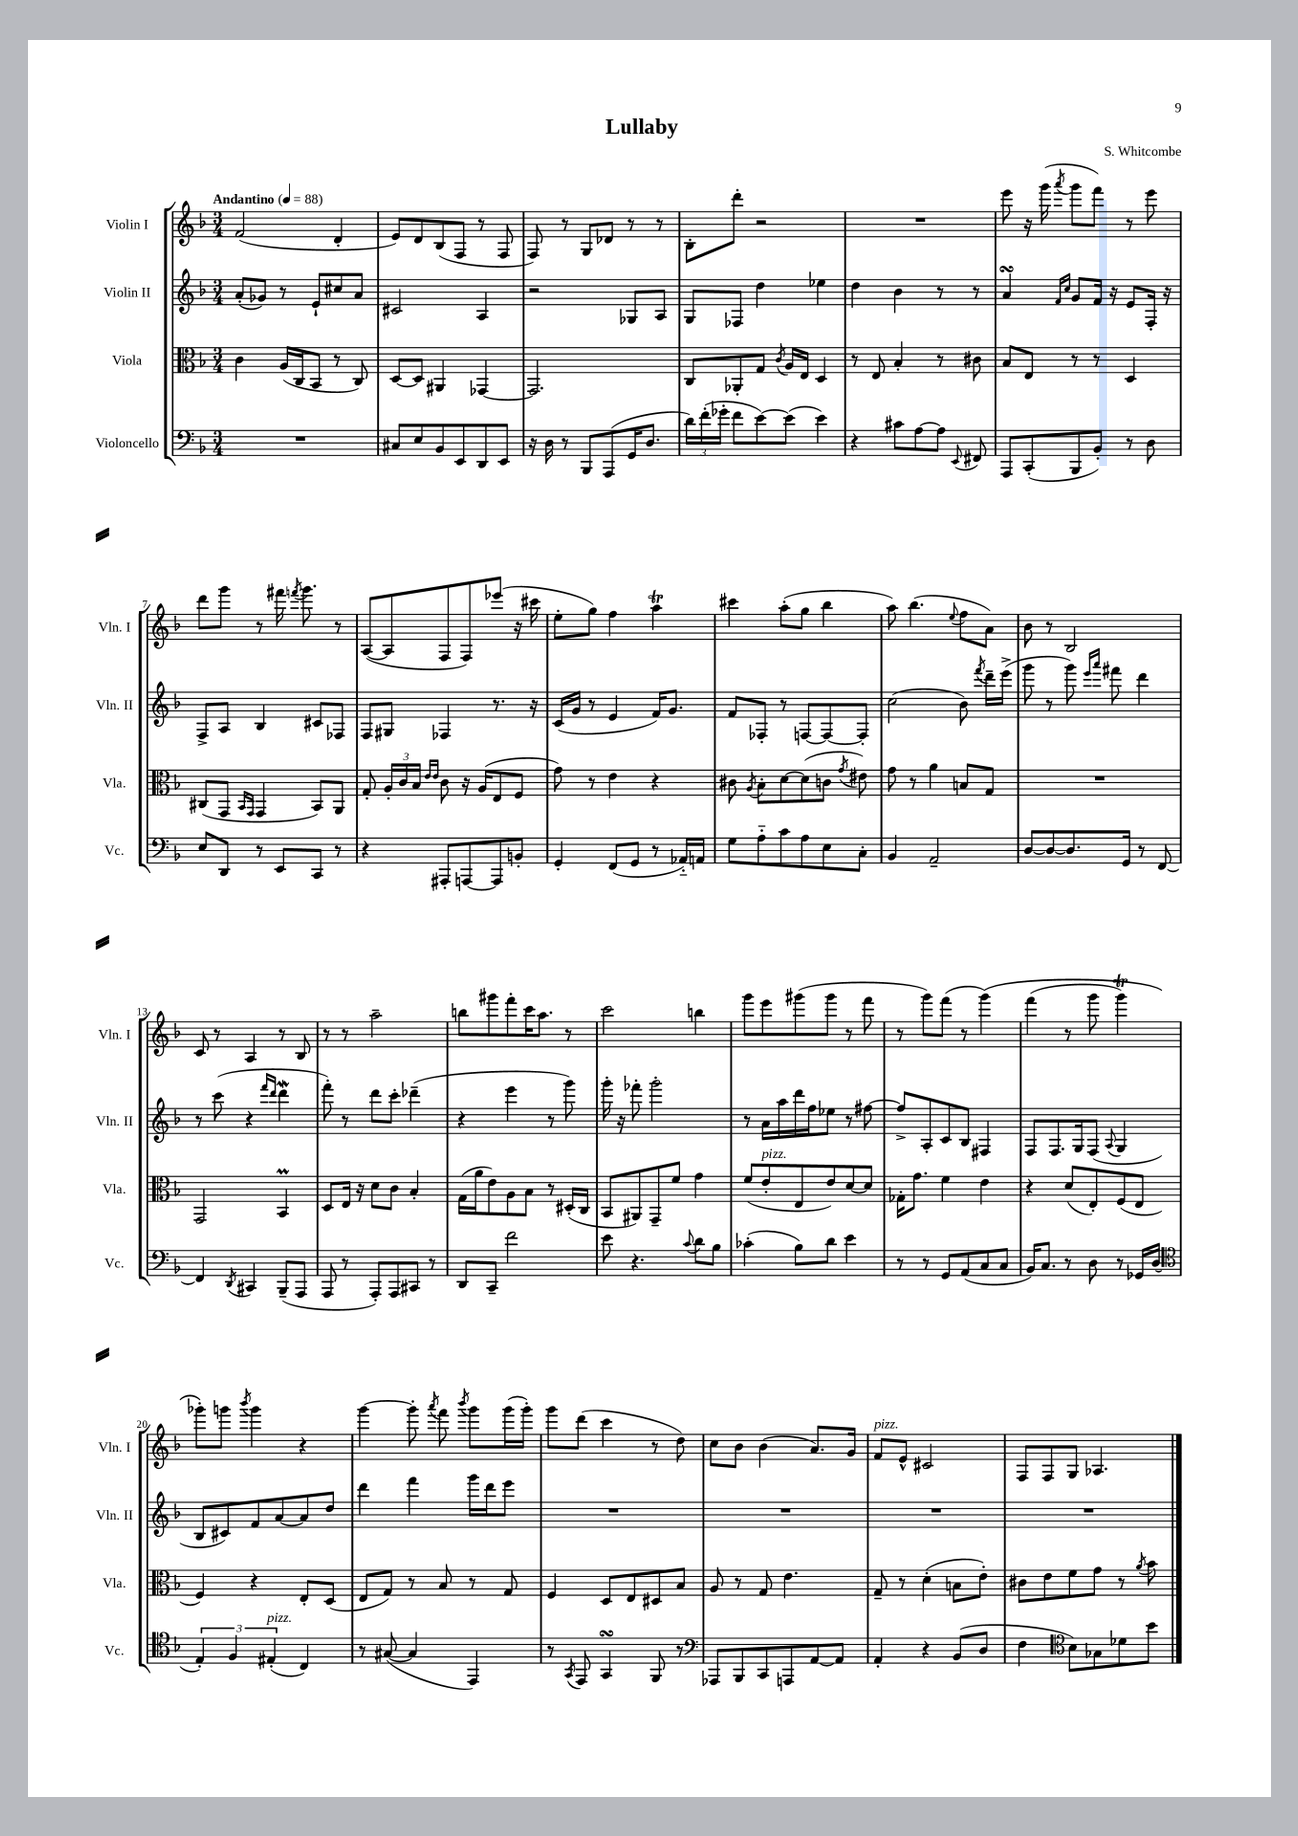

**kern	**kern	**kern	**kern
*part4	*part3	*part2	*part1
*staff4	*staff3	*staff2	*staff1
*I"Violoncello	*I"Viola	*I"Violin II	*I"Violin I
*I'Vc.	*I'Vla.	*I'Vln. II	*I'Vln. I
*clefF4	*clefC3	*clefG2	*clefG2
*k[b-]	*k[b-]	*k[b-]	*k[b-]
*M3/4	*M3/4	*M3/4	*M3/4
*MM88	*MM88	*MM88	*MM88
=1	=1	=1	=1
!	!	!	!LO:TX:a:B:t=Andantino
2.r	4c\	(8a'/L	(2f/
.	.	8g-X/J)	.
.	(16A/LL	8r	.
.	16C/J	.	.
.	8BB-/J	8e`/L	.
.	8r	8cc#X/	4d'/
.	8C/)	8a/J	.
=2	=2	=2	=2
8C#X/L	[8D/L	2c#X/	8e/L)
8E/	8D/J]	.	8d/
8BB-/	4AA#X/	.	(8B-/
8EE/	.	.	8F/J
8DD/	[4GG-X/	4A/	8r
8EE/J	.	.	8F/
=3	=3	=3	=3
16r	2.GG-/]	2r	8F/)
16D\	.	.	.
8r	.	.	8r
8BBB-/L	.	.	8G/L
(8AAA/	.	.	8d-X/J
16GG/K	.	8G-X/L	8r
8.D/J	.	.	.
.	.	8A/J	8r
=4	=4	=4	=4
24d\LL)	8C/L	8G/L	8B-'\L
(24f'\	.	.	.
24g-X'\JJ	.	.	.
8f\L	8AA-X'/	8F-X/J	8ddd'\J
[8e\)	8G/J	4dd\	2r
.	8qc/	.	.
(8e\J]	16A/LL	.	.
.	16E/JJ	.	.
4e\)	4D/	4ee-X\	.
=5	=5	=5	=5
4r	8r	4dd\	2.r
.	8E/	.	.
8c#X\L	4B-'/	4b-\	.
[8A\	.	.	.
8A\J]	8r	8r	.
8qqEE/	.	.	.
8FF#X/	8c#X\	8r	.
=6	=6	=6	=6
8AAA/L	8B-/L	4asSsS/	8eee\
(8CC'/	8E/J	.	16r
.	.	.	(16ggg\
.	.	16qqf/LL	.
.	.	16qqcc/JJ	8qaaa/
8BBB-/	8r	8g/L	8ggg\L
8BB-'/J)	8r	16f/Jk	8fff\J)
.	.	16r	.
8r	4D/	8e/L	8r
8D\	.	16F'/Jk	8eee\
.	.	16r	.
!!LO:LB:g=z
=7	=7	=7	=7
8E/L	(8C#X/L	8F^/L	8ddd\L
8DD/J	8GG/J	8A/J	8ggg\J
.	16qqBB-/LL	.	.
.	16qqGG/JJ	.	.
8r	4GG/	4B-/	8r
8EE/L	.	.	16fff#X\
.	.	.	8qfffn/
.	.	.	8.ggg\
8CC/J	8BB-/L)	8c#X/L	.
8r	8AA/J	8F-X/J	8r
=8	=8	=8	=8
4r	8G'/	8F/L	([8A/L
.	24A'/LL	8G#X/J	8A/]
.	24c/	.	.
.	24B-/JJ	.	.
.	16qqe/LL	.	.
.	16qqe/JJ	.	.
8AAA#X'/L	8c\	4F-X/	8F/
[8AAAn/	16r	.	8F/)
.	(16A/KL	.	.
8AAA/]	8E/	8.r	(8eee-X/J
8BBn'/J	8F/J	.	16r
.	.	16r	16ccc#X\
=9	=9	=9	=9
4GG'/	8g\)	(16c/LL	8ee'\L
.	.	16g/JJ	.
.	8r	8r	8gg\J)
(8FF/L	4e\	4e/	4ff\
8GG/J	.	.	.
8r	4r	16f/KL)	4aat\
.	.	8.g/J	.
16AA-X/LL)	.	.	.
16AAn/JJ	.	.	.
=10	=10	=10	=10
8G\L	8c#X\	8f/L	4ccc#X\
.	8qA/	.	.
8A\	8B-'\L	8F-X'/J	.
8c\	[8d\	8r	(8aa'\L
8A\	(8d\]	[8Fn/L	8gg\J
8E\	8cn\J	8F/_	4bb-\
.	8qg/	.	.
8C'\J	8e#X\)	8F'/J]	.
=11	=11	=11	=11
4BB-/	8g\	(2cc\	8aa\)
.	8r	.	(4.bb-\
2AA~/	4a\	.	.
.	.	.	8qqee/
.	8Bn/L	8b-\)	8ff\L
.	.	8qfff/	.
.	8G/J	16ddd~\LL	8a\J)
.	.	(16eee^\JJ	.
=12	=12	=12	=12
[8D/L	2.r	8ggg\	8b-\
8D/_	.	8r	8r
8.D/]	.	8ggg\)	2B-/
.	.	16qqeee/LL	.
.	.	16qqaaa/JJ	.
.	.	8fff#X\	.
16GG/Jk	.	.	.
8r	.	4ddd\	.
[8FF/	.	.	.
!!LO:LB:g=z
=13	=13	=13	=13
4FF/]	2GG/	8r	8c/
.	.	(8ccc\	8r
8qDD/	.	.	.
4CC#X/	.	4r	4A/
.	.	16qqfff/LL	.
.	.	16qqddd/JJ	.
(8BBB-~/L	4BB-M/	4dddW\	8r
8AAA/J	.	.	8B-/
=14	=14	=14	=14
8AAA/	8D/L	8fff'\)	8r
8r	16E/Jk	8r	8r
.	16r	.	.
8AAA'/L)	8d\L	8ddd\L	2aa~\
8AAA/	8c\J	8ccc'\J	.
8CC#X/J	4B-'/	(4ddd-X~\	.
8r	.	.	.
=15	=15	=15	=15
8DD/L	(16G\LL	4r	8bbn\L
.	16a\J	.	.
8CC~/J	8e\)	.	8ggg#X\
2f\	8A\	4eee\	8fff'\
.	8B-\J	.	16ccc\K
.	.	.	8.aa\J
.	8r	8r	.
.	(16D#X'/LL	8ggg\)	8r
.	16C/JJ	.	.
=16	=16	=16	=16
8e\	8BB-/L	16ggg'\	2ccc\
.	.	16r	.
4.r	8AA#X/)	8fff-X'\	.
.	8GG~/	2ggg'\	.
.	8f/J	.	.
8qqc/	.	.	.
8d\L	4g\	.	4bbn\
8B-\J	.	.	.
=17	=17	=17	=17
(4c-X'\	(8f/L	8r	8ggg\L
!	!LO:TX:a:i:t=pizz.	!	!
.	8e'/	16a\LL	8eee\
.	.	16aa\	.
8B-\L)	8E/	16ddd\	(8ggg#X\
.	.	16ff\J	.
8d\J	8e/)	8ee-X\J	8ggg#\J
4e\	[8d/	8r	8r
.	8d/J]	[8ff#X\	8fff\
=18	=18	=18	=18
8r	16G-X'\KL	8ff#^/L]	8r
.	8.g\J	.	.
8r	.	8A'/	8ggg\L)
8GG/L	4f\	8c/	(8fff\J
(8AA/	.	8B-/J	8r
8C/	4e\	4F#X/	(4ggg\)
8C/J	.	.	.
=19	=19	=19	=19
16BB-/KL)	4r	8F/L	(4fff\
8.C/J	.	.	.
.	.	8.F/	.
8r	(8d/L	.	8r
.	.	16G/k	.
8D\	8E'/)	(8F/J	8ggg\
.	.	8qqA/	.
8r	(8F/	4G/	4gggT\)
16GG-X/LL	8E/J	.	.
(16D/JJ	.	.	.
!!LO:LB:g=z
=20	=20	=20	=20
*clefC4	*	*	*
6E'/)	4F/)	8B-/L	8ggg-X'\L)
.	.	8c#X/)	8gggn\J
6F/	.	.	.
.	.	.	8qbbb-/
.	4r	8f/	4ggg\
!LO:TX:a:i:t=pizz.	!	!	!
(6E#X'/	.	.	.
.	.	[8a/	.
4C/)	8E'/L	8a/]	4r
.	(8D/J	8dd/J	.
=21	=21	=21	=21
8r	8E/L	4ddd\	[4ggg\
([8G#X/	8G/J)	.	.
4G#/]	8r	4fff\	8ggg'\]
.	.	.	8qaaa/
.	8B-/	.	8fff\
.	.	.	8qbbb-/
4EE/)	8r	16ggg\LL	8ggg\L
.	.	16ddd\J	.
.	8G/	8eee\J	(16ggg\L
.	.	.	16ggg'\JJ)
=22	=22	=22	=22
8r	4F/	2.r	8ggg\L
8qGG/	.	.	.
8EE/	.	.	(8ddd\J
4GGsSSS/	8D/L	.	4ccc\
.	8E/	.	.
8FF/	8D#X/	.	8r
8r	8B-/J	.	8dd\)
=23	=23	=23	=23
*clefF4	*	*	*
8AAA-X/L	8A/	2.r	8cc\L
8BBB-/	8r	.	8b-\J
8CC/	8G/	.	(4b-\
8AAAn/	4.e\	.	.
[8AA/	.	.	8.a/L)
8AA/J]	.	.	.
.	.	.	16g/Jk
=24	=24	=24	=24
!	!	!	!LO:TX:a:i:t=pizz.
4AA'/	8G~/	2.r	8f/L
.	8r	.	8e^^/J
4r	(4d'\	.	2c#X/
(8BB-/L	8Bn\L	.	.
8D/J	8e'\J)	.	.
=25	=25	=25	=25
4F\	8c#X\L	2.r	8F/L
.	8e\	.	8F/
*clefC4	*	*	*
8B-\L)	8f\	.	8G/J
8G-X\	8g\J	.	4.A-X/
8d-X\	8r	.	.
.	8qa/	.	.
8b-\J	8b-\	.	.
==	==	==	==
*-	*-	*-	*-
